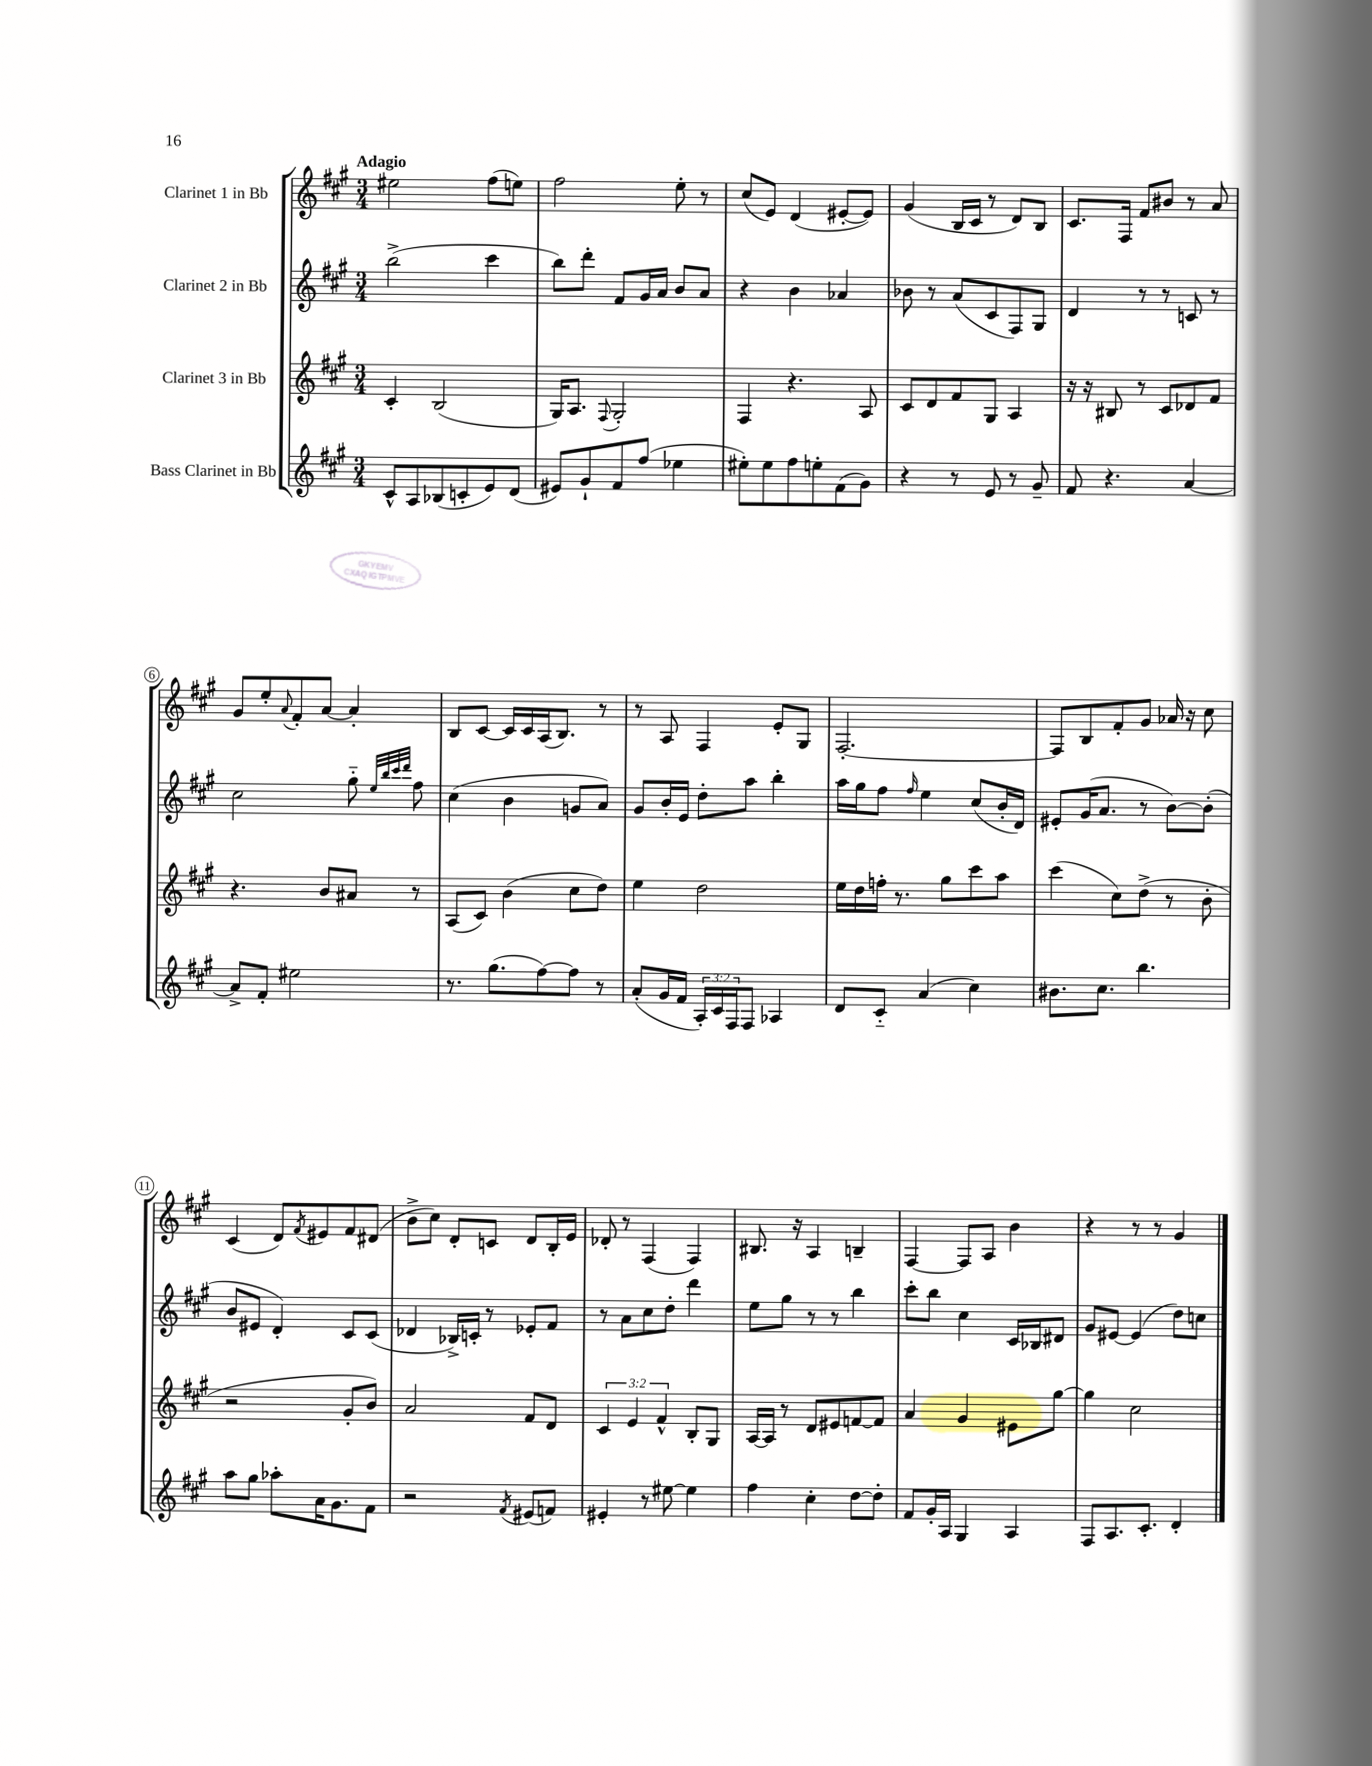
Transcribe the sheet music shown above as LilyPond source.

<<
\new StaffGroup <<
\new Staff = "s0" \with { instrumentName = "Clarinet 1 in Bb" } {
    \clef treble \key a \major \numericTimeSignature \time 3/4 \tempo "Adagio"
    eis''2 fis''8( e''8) |
    fis''2 e''8-. r8 |
    cis''8( e'8) d'4( eis'8~-. eis'8) |
    gis'4( b16 cis'16 r8 d'8) b8 |
    cis'8. fis16 fis'8 bis'8 r8 a'8 |
    gis'8 e''8-. \appoggiatura { a'8 } fis'8-. a'8~ a'4-. |
    b8 cis'8~ cis'16 cis'16 a16( b8.) r8 |
    r8 a8 fis4 e'8-. gis8 |
    fis2.~-. |
    fis8 b8 fis'8-. gis'8 aes'16 r16 cis''8 |
    cis'4( d'8) \acciaccatura { fis'8 } eis'8 fis'8 dis'8( |
    b'8-> cis''8) d'8-. c'8 d'8 b16-. e'16 |
    des'8-. r8 fis4( fis4) |
    bis8. r16 a4 b4-- |
    fis4~ fis8 a8 b'4 |
    r4 r8 r8 gis'4 \bar "|." |
}
\new Staff = "s1" \with { instrumentName = "Clarinet 2 in Bb" } {
    \clef treble \key a \major \numericTimeSignature \time 3/4
    b''2->( cis'''4 |
    b''8) d'''8-. fis'8 gis'16 a'16 b'8 a'8 |
    r4 b'4 aes'4 |
    bes'8 r8 a'8( cis'8 fis8) gis8 |
    d'4 r8 r8 c'8 r8 |
    cis''2 gis''8-_ \grace { e''32 b''32 cis'''32 d'''32 } fis''8 |
    cis''4( b'4 g'8 a'8) |
    gis'8 b'16-. e'16 d''8-. a''8 b''4-. |
    a''16 gis''16 fis''8 \grace { fis''16 } e''4 cis''8( b'16-. d'16) |
    eis'8-. gis'16( a'8. r8 b'8~) b'8-.( |
    b'8 eis'8 d'4-.) cis'8 cis'8( |
    des'4 bes16->) c'16-. r8 ees'8-. fis'8 |
    r8 a'8 cis''8 d''8-. d'''4 |
    e''8 gis''8 r8 r8 b''4 |
    cis'''8-. b''8 cis''4 cis'16 bes16 dis'8 |
    gis'8 eis'8~ eis'4( d''8) c''8 \bar "|." |
}
\new Staff = "s2" \with { instrumentName = "Clarinet 3 in Bb" } {
    \clef treble \key a \major \numericTimeSignature \time 3/4 \override Staff.TupletNumber.text = #tuplet-number::calc-fraction-text
    cis'4-. b2( |
    gis16) a8. \appoggiatura { fis8 } gis2-. |
    fis4 r4. a8 |
    cis'8 d'8 fis'8 gis8 a4 |
    r16 r16 bis8 r8 cis'8 des'8 fis'8 |
    r4. b'8 ais'8 r8 |
    a8( cis'8) b'4( cis''8 d''8) |
    e''4 d''2 |
    e''16 d''16 f''16-. r8. gis''8 cis'''8 a''8 |
    cis'''4( cis''8) d''8->( r8 b'8-. |
    r2 gis'8-. b'8) |
    a'2 fis'8 d'8 |
    \tuplet 3/2 { cis'4 e'4 fis'4-^ } b8-. gis8 |
    a16~ a16 r8 d'8 eis'8 f'8~ f'8 |
    a'4 gis'4 eis'8 gis''8~ |
    gis''4 cis''2 \bar "|." |
}
\new Staff = "s3" \with { instrumentName = "Bass Clarinet in Bb" } {
    \clef treble \key a \major \numericTimeSignature \time 3/4 \override Staff.TupletNumber.text = #tuplet-number::calc-fraction-text
    cis'8-^ a8 bes8( c'8-. e'8) d'8( |
    eis'8) gis'8-! fis'8 fis''8( ees''4 |
    eis''8-.) eis''8 fis''8 e''8-. fis'8( gis'8) |
    r4 r8 e'8 r8 gis'8-- |
    fis'8 r4. a'4~ |
    a'8-> fis'8-. eis''2 |
    r8. gis''8.( fis''8~) fis''8 r8 |
    a'8-.( gis'16 fis'16 \tuplet 3/2 { a16-.) cis'16 fis16 } fis8 aes4 |
    d'8 cis'8-_ a'4( cis''4) |
    bis'8. cis''8. b''4. |
    a''8 gis''8 aes''8-. a'16 gis'8. fis'8 |
    r2 \acciaccatura { fis'8 } eis'8( f'8) |
    eis'4-. r8 eis''8~ eis''4 |
    fis''4 cis''4-. d''8~ d''8-. |
    fis'8 gis'16-. a16 gis4 a4 |
    fis8 a8. cis'8.-. d'4-. \bar "|." |
}
>>
>>
\layout { \context { \Score \override BarNumber.stencil = #(make-stencil-circler 0.1 0.3 ly:text-interface::print) } }
